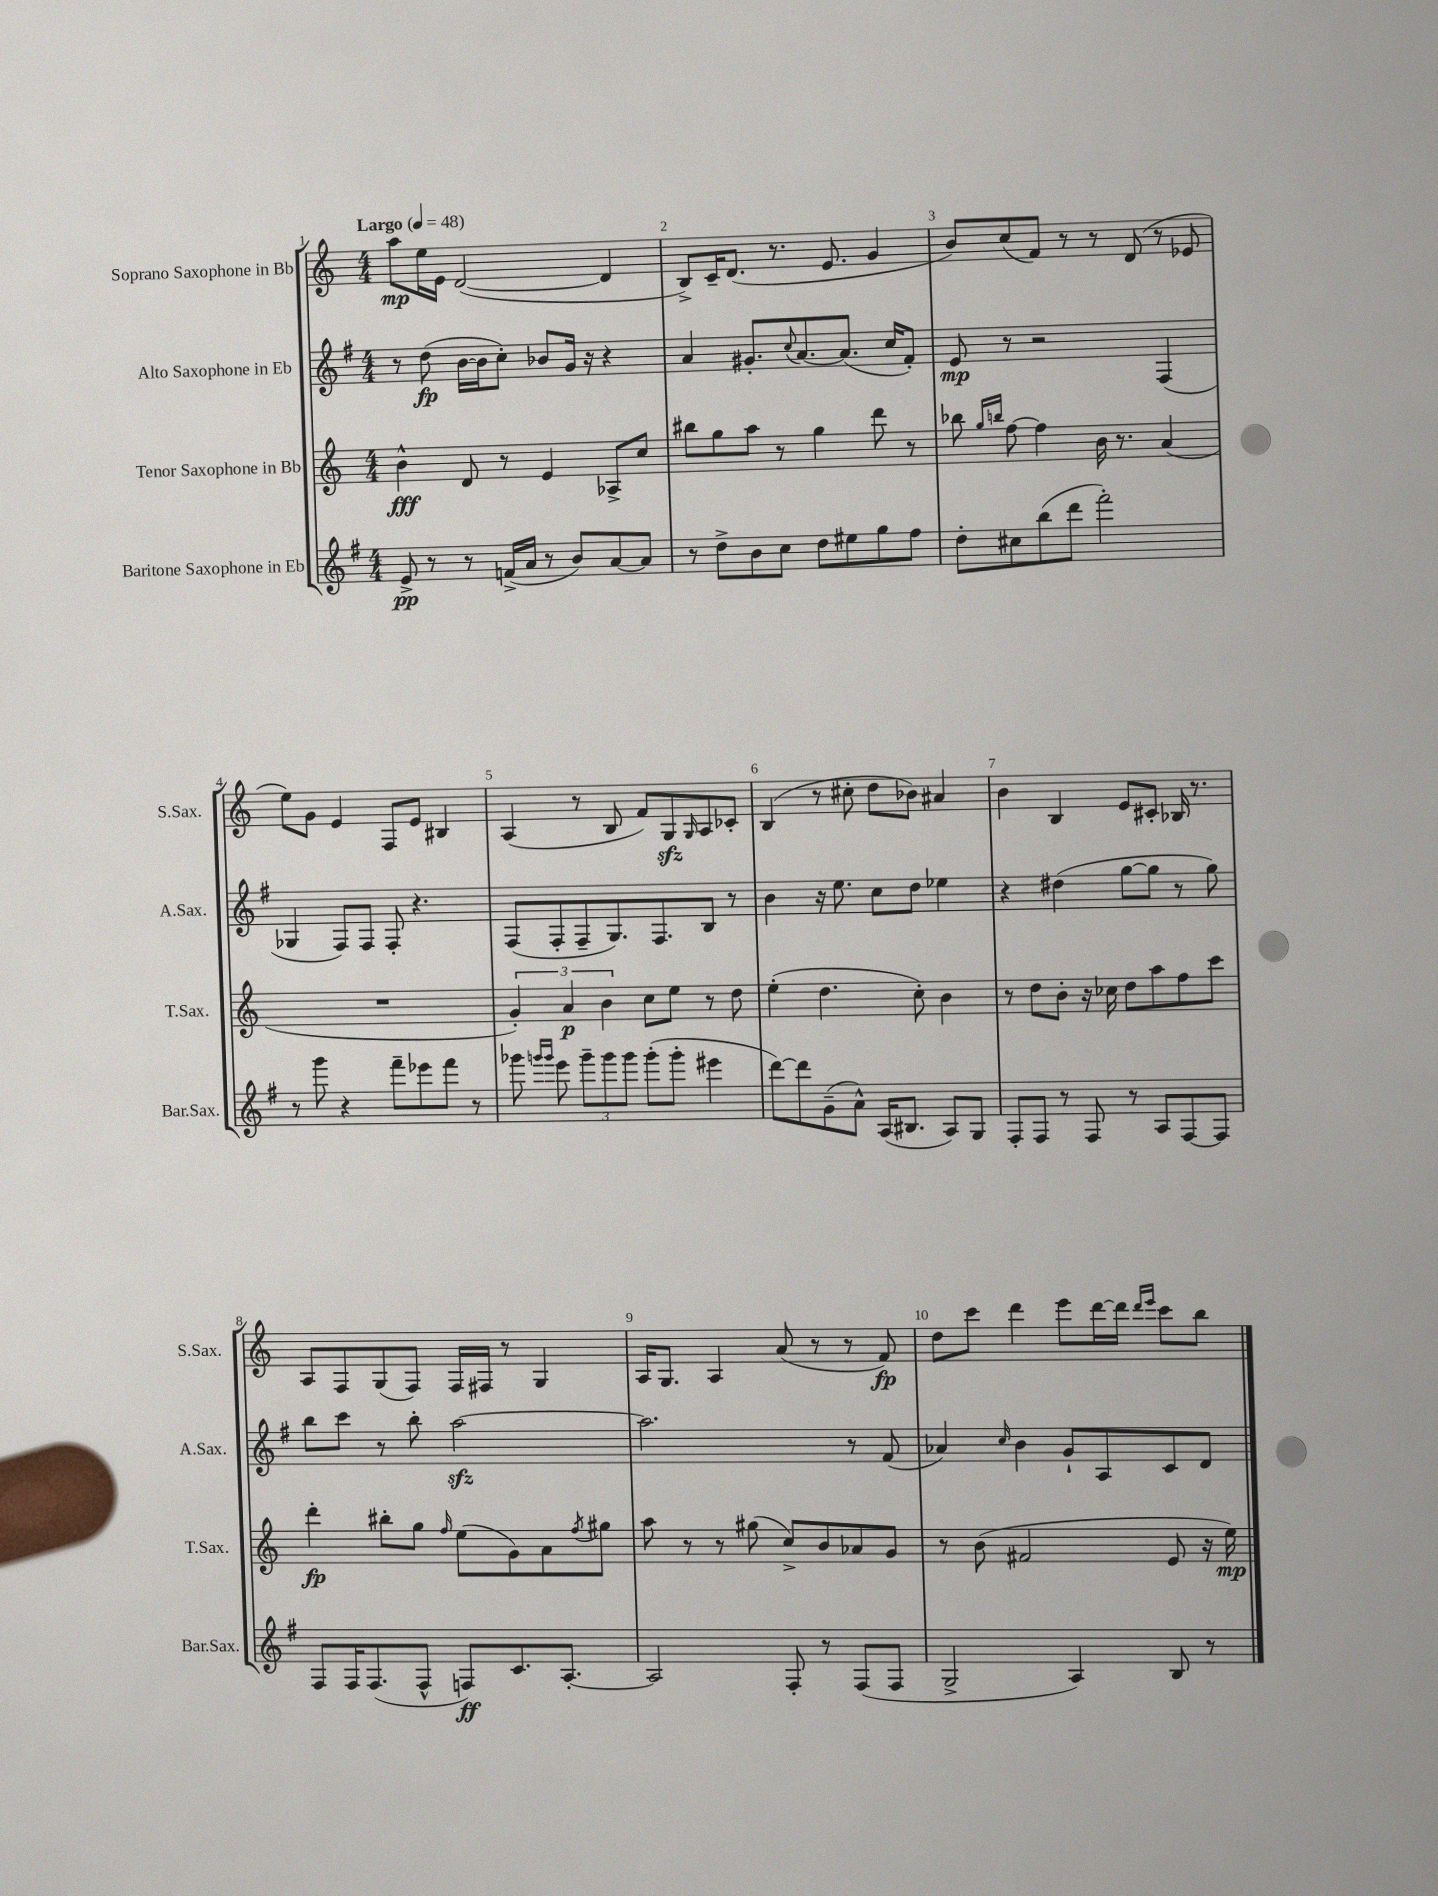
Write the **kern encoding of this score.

**kern	**dynam	**kern	**dynam	**kern	**dynam	**kern	**dynam
*part4	*part4	*part3	*part3	*part2	*part2	*part1	*part1
*staff4	*staff4	*staff3	*staff3	*staff2	*staff2	*staff1	*staff1
*I"Baritone Saxophone in Eb	*	*I"Tenor Saxophone in Bb	*	*I"Alto Saxophone in Eb	*	*I"Soprano Saxophone in Bb	*
*I'Bar.Sax.	*	*I'T.Sax.	*	*I'A.Sax.	*	*I'S.Sax.	*
*clefG2	*	*clefG2	*	*clefG2	*	*clefG2	*
*k[f#]	*	*k[]	*	*k[f#]	*	*k[]	*
*M4/4	*	*M4/4	*	*M4/4	*	*M4/4	*
*MM48	*	*MM48	*	*MM48	*	*MM48	*
=1	=1	=1	=1	=1	=1	=1	=1
!	!	!	!	!	!	!LO:TX:a:B:t=Largo	!
8e^/	pp	4b^^\	fff	8r	.	8aa\L	mp
8r	.	.	.	(8dd\	fp	16ee\L	.
.	.	.	.	.	.	16e\JJ	.
8r	.	8d/	.	[16b\LL	.	([2d/	.
.	.	.	.	16b\J]	.	.	.
(16fn^/LL	.	8r	.	8cc'\J)	.	.	.
16a/JJ	.	.	.	.	.	.	.
8r	.	4e/	.	8b-X/L	.	.	.
8b/L)	.	.	.	16g/Jk	.	.	.
.	.	.	.	16r	.	.	.
[8a/	.	8A-X^/L	.	4r	.	4d/]	.
8a/J]	.	8cc/J	.	.	.	.	.
=2	=2	=2	=2	=2	=2	=2	=2
8r	.	8bb#X\L	.	4a/	.	8B^/L)	.
8dd^\L	.	8gg\	.	.	.	16c~/K	.
.	.	.	.	.	.	(8.d/J	.
8b\	.	8aa\J	.	8.g#X'/L	.	.	.
8cc\J	.	8r	.	.	.	8.r	.
.	.	.	.	8qqcc/	.	.	.
.	.	.	.	[8.a/	.	.	.
8dd\L	.	4gg\	.	.	.	.	.
.	.	.	.	.	.	8.e/	.
8ee#X\	.	.	.	(8.a/J]	.	.	.
8gg\	.	8ddd\	.	.	.	4g/	.
.	.	.	.	16cc/KL	.	.	.
8ff#\J	.	8r	.	8f#'/J)	.	.	.
=3	=3	=3	=3	=3	=3	=3	=3
8dd'\L	.	8bb-X\	.	8e/	mp	8b/L)	.
.	.	16qqgg/LL	.	.	.	.	.
.	.	16qqbbn/JJ	.	.	.	.	.
8cc#X\	.	[8ff\	.	8r	.	(8cc/	.
(8bb\	.	4ff\]	.	2r	.	8f/J)	.
8ddd\J	.	.	.	.	.	8r	.
2fff#'\)	.	16b\	.	.	.	8r	.
.	.	8.r	.	.	.	.	.
.	.	.	.	.	.	(8d/	.
.	.	(4a/	.	(4F#/	.	8r	.
.	.	.	.	.	.	8e-X/	.
!!LO:LB:g=z
=4	=4	=4	=4	=4	=4	=4	=4
8r	.	1r	.	4G-X/	.	8ee\L)	.
8ggg\	.	.	.	.	.	8g\J	.
4r	.	.	.	8F#/L)	.	4e/	.
.	.	.	.	8F#/J	.	.	.
8fff#~\L	.	.	.	8F#'/	.	8F/L	.
8eee-X\	.	.	.	4.r	.	8e/J	.
8fff#\J	.	.	.	.	.	4B#X/	.
8r	.	.	.	.	.	.	.
=5	=5	=5	=5	=5	=5	=5	=5
8ggg-X\	.	6g'/)	.	(8F#/L	.	(4A/	.
16qqgggn/LL	.	.	.	.	.	.	.
16qqggg/JJ	.	.	.	.	.	.	.
8eee\	.	.	.	8F#'/	.	.	.
.	.	6a/	p	.	.	.	.
12ggg~\L	.	.	.	8F#~/	.	8r	.
12ggg\	.	6b\	.	.	.	.	.
.	.	.	.	8.G/)	.	8B/	.
12ggg\J	.	.	.	.	.	.	.
(8ggg'\L	.	8cc\L	.	.	.	8f/L)	.
.	.	.	.	8.F#/	.	.	.
8ggg'\J	.	8ee\J	.	.	.	8Gzz/	.
.	.	.	.	.	.	16qqG/	.
4eee#X\	.	8r	.	8B/J	.	8A/	.
.	.	8dd\	.	8r	.	8c-X'/J	.
=6	=6	=6	=6	=6	=6	=6	=6
[8ddd\L)	.	(4ee'\	.	4b\	.	(4B/	.
8ddd\]	.	.	.	.	.	.	.
(8g~\	.	4.dd\	.	16r	.	8r	.
.	.	.	.	8.ee\	.	.	.
8a^^\J)	.	.	.	.	.	8cc#X'\	.
(16A/KL	.	.	.	8cc\L	.	8dd\L	.
8.B#X/J	.	.	.	.	.	.	.
.	.	8cc'\)	.	8dd\J	.	8b-X\J)	.
8A/L)	.	4b\	.	4ee-X\	.	4a#X/	.
8G/J	.	.	.	.	.	.	.
=7	=7	=7	=7	=7	=7	=7	=7
8F#'/L	.	8r	.	4r	.	4b\	.
8F#/J	.	8dd\L	.	.	.	.	.
8r	.	8b'\J	.	(4dd#X\	.	4B/	.
8F#/	.	16r	.	.	.	.	.
.	.	16cc-X\	.	.	.	.	.
8r	.	8dd\L	.	[8gg\L	.	8e/L	.
8A/L	.	8aa\	.	8gg\J]	.	8c#X'/J	.
[8F#/	.	8ff\	.	8r	.	16B-X/	.
.	.	.	.	.	.	8.r	.
8F#/J]	.	8ccc\J	.	8gg\)	.	.	.
!!LO:LB:g=z
=8	=8	=8	=8	=8	=8	=8	=8
8F#/L	.	4ddd'\	fp	8bb\L	.	8A/L	.
16F#/K	.	.	.	8ccc\J	.	8F/	.
(8.F#/	.	.	.	.	.	.	.
.	.	8bb#X'\L	.	8r	.	(8G/	.
8F#^^/J	.	8gg\J	.	8bb'\	.	8F/J)	.
.	.	16qqff/	.	.	.	.	.
8Fn/L)	ff	(8ee\L	.	[2aazz\	.	16F/LL	.
.	.	.	.	.	.	16F#X/JJ	.
8.c/	.	8g\)	.	.	.	8r	.
.	.	8a\	.	.	.	4G/	.
[8.A'/J	.	.	.	.	.	.	.
.	.	8qff/	.	.	.	.	.
.	.	8gg#X\J	.	.	.	.	.
=9	=9	=9	=9	=9	=9	=9	=9
2A/]	.	8aa\	.	2.aa\]	.	16A/KL	.
.	.	.	.	.	.	8.G/J	.
.	.	8r	.	.	.	.	.
.	.	8r	.	.	.	4A/	.
.	.	(8gg#X\	.	.	.	.	.
8F#'/	.	8cc^/L)	.	.	.	(8a/	.
8r	.	8b/	.	.	.	8r	.
(8F#/L	.	8a-X/	.	8r	.	8r	.
8F#/J	.	8g/J	.	(8f#/	.	8f/)	fp
=10	=10	=10	=10	=10	=10	=10	=10
2G^/	.	8r	.	4a-X/)	.	8dd\L	.
.	.	(8b\	.	.	.	8ccc\J	.
.	.	.	.	16qqcc/	.	.	.
.	.	2f#X/	.	4b\	.	4ddd\	.
4A/)	.	.	.	8g`/L	.	8eee\L	.
.	.	.	.	8A/	.	[16ddd\L	.
.	.	.	.	.	.	16ddd\JJ]	.
.	.	.	.	.	.	16qqddd/LL	.
.	.	.	.	.	.	16qqeee/JJ	.
8B/	.	8e/	.	8c/	.	8ccc\L	.
8r	.	16r	.	8d/J	.	8bb\J	.
.	.	16ee\)	mp	.	.	.	.
==	==	==	==	==	==	==	==
*-	*-	*-	*-	*-	*-	*-	*-
